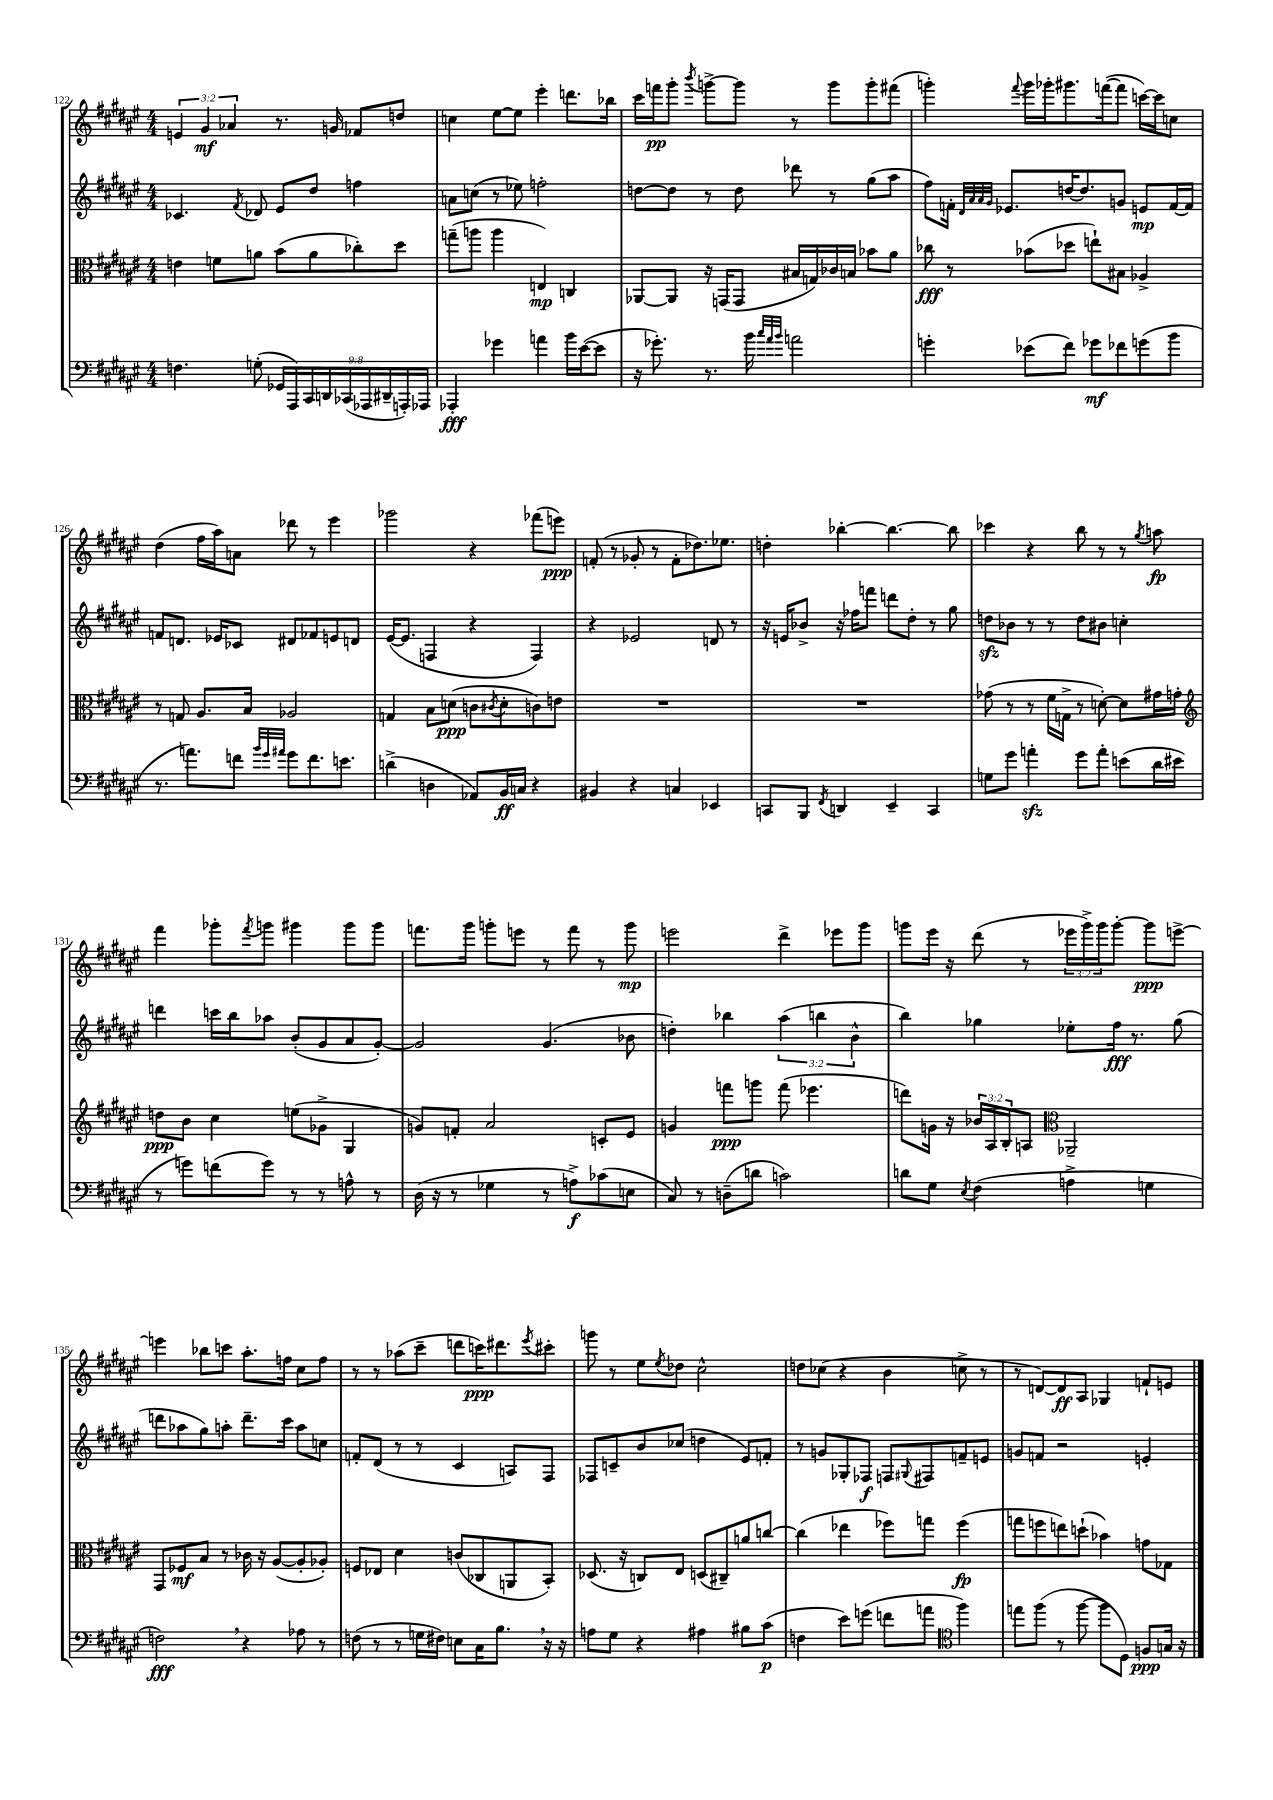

**kern	**dynam	**kern	**dynam	**kern	**dynam	**kern	**dynam
*part4	*part4	*part3	*part3	*part2	*part2	*part1	*part1
*staff4	*staff4	*staff3	*staff3	*staff2	*staff2	*staff1	*staff1
*clefF4	*	*clefC3	*	*clefG2	*	*clefG2	*
*k[f#c#g#d#a#e#]	*	*k[f#c#g#d#a#e#]	*	*k[f#c#g#d#a#e#]	*	*k[f#c#g#d#a#e#]	*
*M4/4	*	*M4/4	*	*M4/4	*	*M4/4	*
=122	=122	=122	=122	=122	=122	=122	=122
4.Fn\	.	4en\	.	4.c-X/	.	6en/	.
.	.	.	.	.	.	6g#/	mf
.	.	8fn\L	.	.	.	.	.
.	.	.	.	.	.	6a-X/	.
.	.	.	.	8qf#/	.	.	.
(8Gn'\	.	8an\J	.	8d-X/	.	.	.
18GG-X/LL	.	(8b\L	.	8e#/L	.	8.r	.
18AAA#/)	.	.	.	.	.	.	.
18CC#/	.	.	.	.	.	.	.
.	.	8a\	.	8dd#/J	.	.	.
18DDn/	.	.	.	.	.	.	.
.	.	.	.	.	.	16gn/	.
(18CC-X/	.	.	.	.	.	.	.
.	.	8cc-X'\)	.	4ffn\	.	8f-X/L	.
18AAA-X/	.	.	.	.	.	.	.
18DD#X~/	.	.	.	.	.	.	.
.	.	8dd#\J	.	.	.	8ddn/J	.
18AAAn'/)	.	.	.	.	.	.	.
18AAA-X/JJ	.	.	.	.	.	.	.
=123	=123	=123	=123	=123	=123	=123	=123
4AAA-X'/	fff	(8ggn~\L	.	8an\L	.	4ccn\	.
.	.	8aan\J	.	(8ccn\J	.	.	.
4g-X\	.	4aa\	.	8r	.	[8ee#\L	.
.	.	.	.	8ee-X\)	.	8ee#\J]	.
4an\	.	4En/)	mp	2ffn'\	.	4eee#'\	.
16b\LL	.	4Cn/	.	.	.	8.dddn\L	.
([16e#\J	.	.	.	.	.	.	.
8e#\J]	.	.	.	.	.	.	.
.	.	.	.	.	.	16bb-X\Jk	.
=124	=124	=124	=124	=124	=124	=124	=124
16r	.	[8AA-X/L	.	[8ddn\L	.	16ccc#\LL	.
8.g-X'\)	.	.	.	.	.	16fffn\J	pp
.	.	8AA-/J]	.	8dd\J]	.	8ggg#'\J	.
.	.	.	.	.	.	8qbbb/	.
8.r	.	16r	.	8r	.	[8gggn^\L	.
.	.	(16GGn/KL	.	.	.	.	.
.	.	8GG/J	.	8dd\	.	8ggg\J]	.
16b\	.	.	.	.	.	.	.
32qqcc#/LLL	.	.	.	.	.	.	.
32qqa#/	.	.	.	.	.	.	.
32qqb/JJJ	.	.	.	.	.	.	.
2an\	.	16B#X/LL	.	8ddd-X\	.	8r	.
.	.	16Gn/)	.	.	.	.	.
.	.	16c-X/	.	8r	.	8ggg\L	.
.	.	16Bn/JJ	.	.	.	.	.
.	.	8b-X\L	.	(8gg#\L	.	8ggg'\	.
.	.	8a#\J	.	8aa#\J	.	(8fff#X\J	.
=125	=125	=125	=125	=125	=125	=125	=125
4gn'\	.	8cc-X\	fff	8ff#\L)	.	4gggn'\)	.
.	.	8r	.	16fn'\Jk	.	.	.
.	.	.	.	32qqd#/LLL	.	.	.
.	.	.	.	32qqa#/	.	.	.
.	.	.	.	32qqa#/	.	.	.
.	.	.	.	32qqg#/JJJ	.	.	.
.	.	.	.	8.e-X/L	.	.	.
.	.	.	.	.	.	8qqfff#/	.
(8e-X\L	.	(8b-X\L	.	.	.	16ggg\LL	.
.	.	.	.	.	.	16ggg-X'\J	.
8f#\J)	.	8dd-X\J	.	[16ddn/K	.	8.ggg#X\	.
.	.	.	.	8.dd/]	.	.	.
8g-X\L	mf	8een`\L)	.	.	.	.	.
.	.	.	.	.	.	([16fffn\k	.
8f-X\	.	8B#X\J	.	8gn/J	.	8fff\J]	.
(8gn\	.	4A-X^/	.	8en/L	mp	[16cccn\LL)	.
.	.	.	.	.	.	16ccc\J]	.
8b\J	.	.	.	[16f/L	.	8ccn\J	.
.	.	.	.	16f/JJ]	.	.	.
!!LO:LB:g=z
=126	=126	=126	=126	=126	=126	=126	=126
8.r	.	8r	.	8fn/L	.	(4dd#\	.
.	.	8Gn/	.	8.dn/J	.	.	.
8.an\L)	.	.	.	.	.	.	.
.	.	8.A#/L	.	.	.	16ff#\LL	.
.	.	.	.	16e-X/KL	.	16aa#\J)	.
8fn\J	.	.	.	8c-X/J	.	8an\J	.
.	.	16B/Jk	.	.	.	.	.
32qqb/LLL	.	.	.	.	.	.	.
32qqg#/	.	.	.	.	.	.	.
32qqa#X/JJJ	.	.	.	.	.	.	.
8g#\L	.	2A-X/	.	8d#X/L	.	8ddd-X\	.
8.f\	.	.	.	8f-X/	.	8r	.
.	.	.	.	8en/	.	4eee#\	.
8.en\J	.	.	.	.	.	.	.
.	.	.	.	8dn/J	.	.	.
=127	=127	=127	=127	=127	=127	=127	=127
(4dn^\	.	4Gn/	.	([16e#/KL	.	2ggg-X\	.
.	.	.	.	8.e#/J]	.	.	.
4Dn\	.	8B\L	.	4Fn/	.	.	.
.	.	(8dn\J	ppp	.	.	.	.
8AA-X/L)	.	8cn\L	.	4r	.	4r	.
.	.	8qc#X/	.	.	.	.	.
16BB/L	ff	8d'\	.	.	.	.	.
16Cn/JJ	.	.	.	.	.	.	.
4r	.	8cn\)	.	4F/)	.	(8fff-X\L	.
.	.	8en\J	.	.	.	8eeen\J)	ppp
=128	=128	=128	=128	=128	=128	=128	=128
4BB#X/	.	1r	.	4r	.	(8fn'/	.
.	.	.	.	.	.	8r	.
4r	.	.	.	2e-X/	.	8g-X'/	.
.	.	.	.	.	.	8r	.
4Cn/	.	.	.	.	.	8f'\L	.
.	.	.	.	.	.	8.dd-X\)	.
4EE-X/	.	.	.	8dn/	.	.	.
.	.	.	.	.	.	8.ee-X\J	.
.	.	.	.	8r	.	.	.
=129	=129	=129	=129	=129	=129	=129	=129
8CCn/L	.	1r	.	16r	.	4ddn'\	.
.	.	.	.	16en/KL	.	.	.
8BBB/J	.	.	.	8b-X^/J	.	.	.
8qFF#/	.	.	.	.	.	.	.
4DDn/	.	.	.	16r	.	[4bb-X'\	.
.	.	.	.	16ff-X\KL	.	.	.
.	.	.	.	8fffn\J	.	.	.
4EE#~/	.	.	.	8dddn\L	.	4.bb-\_	.
.	.	.	.	8dd#'\J	.	.	.
4CC/	.	.	.	8r	.	.	.
.	.	.	.	8gg#\	.	8bb-\]	.
=130	=130	=130	=130	=130	=130	=130	=130
8Gn\L	.	(8g-X\	.	8ddnzz\L	.	4ccc-X\	.
8g#\J	.	8r	.	8b-X\J	.	.	.
4anzz'\	.	8r	.	8r	.	4r	.
.	.	16f#\LL	.	8r	.	.	.
.	.	16Gn^\JJ	.	.	.	.	.
8g#\L	.	8r	.	8dd\L	.	8bb\	.
8a'\J	.	[8dn'\)	.	8b#X\J	.	8r	.
(8en\L	.	8d\L]	.	4ccn'\	.	8r	.
.	.	.	.	.	.	8qgg#/	.
16d#\L	.	16g#X\L	.	.	.	8aan\	fp
16e#X\JJ	.	16gn'\JJ	.	.	.	.	.
!!LO:LB:g=z
=131	=131	=131	=131	=131	=131	=131	=131
*	*	*clefG2	*	*	*	*	*
8r	.	8ddn\L	ppp	4dddn\	.	4fff#\	.
8gn\L)	.	8b\J	.	.	.	.	.
(8fn\	.	4cc#\	.	16cccn\LL	.	8ggg-X'\L	.
.	.	.	.	16bb\J	.	.	.
.	.	.	.	.	.	8qfff#/	.
8g\J)	.	.	.	8aa-X\J	.	8gggn\J	.
8r	.	(8een\L	.	(8b'/L	.	4ggg#X\	.
8r	.	8g-X^\J	.	8g#/	.	.	.
8An^^\	.	4G#/	.	8a#/	.	8ggg#\L	.
8r	.	.	.	[8g#'/J)	.	8ggg#\J	.
=132	=132	=132	=132	=132	=132	=132	=132
(16D#\	.	8gn/L)	.	2g#/]	.	8.fffn\L	.
16r	.	.	.	.	.	.	.
8r	.	8fn'/J	.	.	.	.	.
.	.	.	.	.	.	16ggg#\Jk	.
4G-X\	.	2a#/	.	.	.	8gggn'\L	.
.	.	.	.	.	.	8eeen\J	.
8r	.	.	.	(4.g#/	.	8r	.
8An^\L)	f	.	.	.	.	8fff\	.
(8c-X\	.	8cn'/L	.	.	.	8r	.
8En\J	.	8e#/J	.	8b-X\	.	8ggg\	mp
=133	=133	=133	=133	=133	=133	=133	=133
8C#/)	.	4gn/	.	4ddn'\)	.	2eeen\	.
8r	.	.	.	.	.	.	.
(8Dn~\L	.	8fffn\L	ppp	4bb-X\	.	.	.
8dn\J	.	8gggn\J	.	.	.	.	.
2cn\)	.	(8fff\	.	(6aa#\	.	4ddd#^\	.
.	.	4.eee-X\	.	.	.	.	.
.	.	.	.	6bbn\	.	.	.
.	.	.	.	.	.	8eee-X\L	.
.	.	.	.	6b^^\	.	.	.
.	.	.	.	.	.	8ggg#\J	.
=134	=134	=134	=134	=134	=134	=134	=134
8dn\L	.	8dddn\L)	.	4bb\)	.	8gggn\L	.
8G#\J	.	16gn\Jk	.	.	.	16eee#\Jk	.
.	.	16r	.	.	.	16r	.
8qE#/	.	.	.	.	.	.	.
(4F#\	.	24b-X/LL	.	4gg-X\	.	(8ddd#\	.
.	.	24A#/	.	.	.	.	.
.	.	24B'/J	.	.	.	.	.
.	.	8An/J	.	.	.	8r	.
*	*	*clefC3	*	*	*	*	*
4An^\	.	2AA-X~/	.	8ee-X'\L	.	24eee-X\LL	.
.	.	.	.	.	.	24ggg^\)	.
.	.	.	.	.	.	24ggg\J	.
.	.	.	.	16ff#\Jk	fff	[8ggg'\J	.
.	.	.	.	8.r	.	.	.
4Gn\	.	.	.	.	.	8ggg\L]	ppp
.	.	.	.	(8gg-\	.	[8eeen^\J	.
!!LO:LB:g=z
=135	=135	=135	=135	=135	=135	=135	=135
2Fn,\)	fff	8GG#/L	.	8dddn\L	.	4eeen\]	.
.	.	8F-X/	mf	8aa-X\	.	.	.
.	.	8B/J	.	8gg#\)	.	8bb-X\L	.
.	.	8r	.	8aan'\J	.	8cccn\J	.
4r	.	16c-X\	.	8.ddd~\L	.	8.aa#'\L	.
.	.	16r	.	.	.	.	.
.	.	([8A#/L	.	.	.	.	.
.	.	.	.	16ccc#\Jk	.	16ffn\Jk	.
8A-X\	.	8A#'/]	.	8aa\L	.	8cc#\L	.
8r	.	8A-X'/J)	.	8ccn\J	.	8ff\J	.
=136	=136	=136	=136	=136	=136	=136	=136
(8Fn\	.	8Fn/L	.	8fn'/L	.	8r	.
8r	.	8E-X/J	.	(8d#/J	.	8r	.
8r	.	4d#\	.	8r	.	(8aa-X\L	.
16Gn\LL	.	.	.	8r	.	8ccc#~\J	.
16F#X\JJ)	.	.	.	.	.	.	.
8En\L	.	(8cn/L	.	4c#/	.	8dddn\L	.
16C#\K	.	8C-X/	.	.	.	16cccn\K)	ppp
8.B,\J	.	.	.	.	.	8.ddd#X\	.
.	.	8AAn/	.	8An/L)	.	.	.
.	.	.	.	.	.	8qeee#/	.
16r	.	8BB'/J)	.	8F#/J	.	8ccc#X'\J	.
16r	.	.	.	.	.	.	.
=137	=137	=137	=137	=137	=137	=137	=137
8An\L	.	(8.D-X/	.	8F-X/L	.	8gggn\	.
8G#\J	.	.	.	8cn~/	.	8r	.
.	.	16r	.	.	.	.	.
4r	.	8Cn/L)	.	8b/	.	8ee#\L	.
.	.	.	.	.	.	8qee#/	.
.	.	8E#/J	.	(8cc-X/J	.	8dd-X\J	.
4A#X\	.	(8Dn/L	.	4ddn\	.	2cc#^^\	.
.	.	8C#X~/)	.	.	.	.	.
8B#X\L	.	8an/	.	8e#/L)	.	.	.
(8c#\J	p	[8ccn/J	.	8fn'/J	.	.	.
=138	=138	=138	=138	=138	=138	=138	=138
4Fn\	.	(4cc\]	.	8r	.	8ddn\L	.
.	.	.	.	8gn/L	.	(8cc-X\J	.
8e#\L)	.	4ee-X\	.	8G-X'/	.	4r	.
(8gn\J	.	.	.	8F-X/J	f	.	.
8fn\L	.	8ff-X\L)	.	8Fn/L	.	4b\	.
.	.	.	.	8qqG#X/	.	.	.
8an\J	.	8ggn\J	.	8F#X/	.	.	.
*clefC4	*	*	*	*	*	*	*
4ff#\)	.	(4ff-\	fp	8fn~/	.	8ccn^\	.
.	.	.	.	8en/J	.	8r	.
=139	=139	=139	=139	=139	=139	=139	=139
8een\L	.	8ggn\L	.	8gn/L	.	8r	.
(8ff#\J	.	8ffn\	.	8fn/J	.	[8dn/L)	.
8r	.	8een\)	.	2r	.	8d/]	ff
[8ff#\	.	(8ddn`\J	.	.	.	8A#/J	.
8ff#\L]	.	4b-X\)	.	.	.	4G-X/	.
8D#\J)	.	.	.	.	.	.	.
8Fn/L	ppp	8gn\L	.	4en'/	.	8fn`/L	.
16Gn/Jk	.	8G-X\J	.	.	.	8en/J	.
16r	.	.	.	.	.	.	.
==	==	==	==	==	==	==	==
*-	*-	*-	*-	*-	*-	*-	*-
